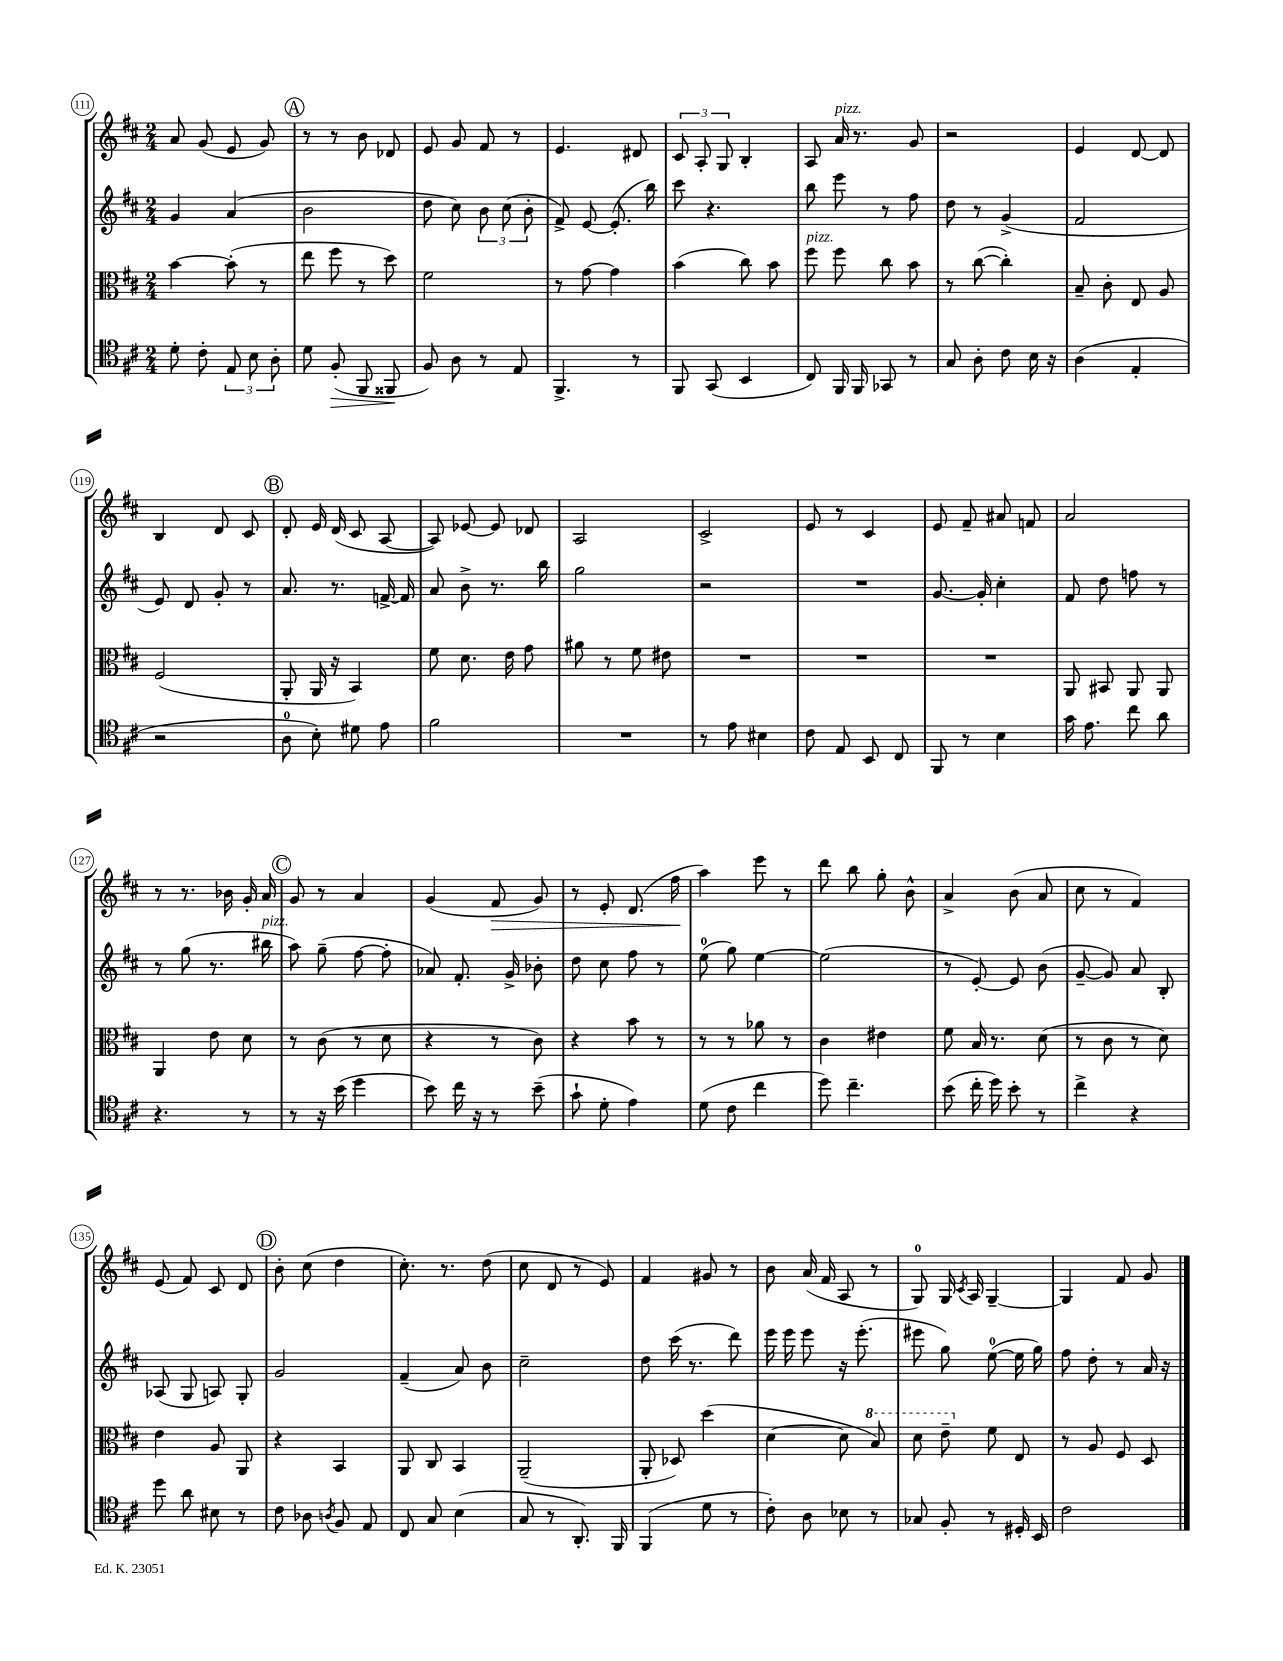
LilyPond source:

<<
\new StaffGroup <<
\new Staff = "s0" {
    \clef treble \key d \major \numericTimeSignature \time 2/4
    \autoBeamOff a'8 g'8( e'8 g'8) |
    \mark \markup { \circle "A" } r8 r8 b'8 des'8 |
    e'8 g'8 fis'8 r8 |
    e'4. dis'8 |
    \tuplet 3/2 { cis'8 a8-. g8 } b4-. |
    a8 a'16^\markup { \italic "pizz." } r8. g'8 |
    r2 |
    e'4 d'8~ d'8 |
    b4 d'8 cis'8 |
    \mark \markup { \circle "B" } d'8-. e'16 d'16( cis'8 a8~ |
    a8) ees'8~ ees'8 des'8 |
    a2 |
    cis'2-> |
    e'8 r8 cis'4 |
    e'8 fis'8-- ais'8 f'8 |
    a'2 |
    r8 r8. bes'16 g'16-. a'16 |
    \mark \markup { \circle "C" } g'8 r8 a'4 |
    g'4( fis'8\> g'8) |
    r8 e'8-. d'8.( fis''16\! |
    a''4) e'''8 r8 |
    d'''8 b''8 g''8-. b'8-^ |
    a'4-> b'8( a'8 |
    cis''8 r8 fis'4) |
    e'8( fis'8) cis'8 d'8 |
    \mark \markup { \circle "D" } b'8-. cis''8( d''4 |
    cis''8.-.) r8. d''8( |
    cis''8 d'8 r8 e'8) |
    fis'4 gis'8 r8 |
    b'8 a'16( fis'16 a8 r8 |
    g8-0) g16 \acciaccatura { cis'8 } a16 g4~-- |
    g4 fis'8 g'8 \bar "|." |
}
\new Staff = "s1" {
    \clef treble \key d \major \numericTimeSignature \time 2/4
    \autoBeamOff g'4 a'4( |
    \mark \markup { \circle "A" } b'2 |
    d''8 cis''8) \tuplet 3/2 { b'8 cis''8( b'8-. } |
    fis'8->) e'8~ e'8.-.( b''16) |
    cis'''8 r4. |
    b''8 e'''8 r8 fis''8 |
    d''8 r8 g'4->( |
    fis'2 |
    e'8) d'8 g'8-. r8 |
    \mark \markup { \circle "B" } a'8. r8. f'16~-> f'16 |
    a'8 b'8-> r8. b''16 |
    g''2 |
    r2 |
    R2 |
    g'8.~ g'16-. cis''4-. |
    fis'8 d''8 f''8 r8 |
    r8 g''8( r8. bis''16^\markup { \italic "pizz." } |
    \mark \markup { \circle "C" } a''8) g''8--( fis''8~ fis''8-. |
    aes'8) fis'8.-. g'16-> bes'8-. |
    d''8 cis''8 fis''8 r8 |
    e''8-0( g''8) e''4~ |
    e''2( |
    r8 e'8~-.) e'8 b'8( |
    g'8~-- g'8) a'8 b8-. |
    aes8( g8 a8) g8-. |
    \mark \markup { \circle "D" } g'2 |
    fis'4--( a'8) b'8 |
    cis''2-- |
    d''8 cis'''16( r8. d'''8) |
    e'''16 e'''16 e'''8 r16 e'''8.-.( |
    eis'''8 g''8) e''8-0~( e''16 g''16) |
    fis''8 d''8-. r8 a'16 r16 \bar "|." |
}
\new Staff = "s2" {
    \clef alto \key d \major \numericTimeSignature \time 2/4
    \autoBeamOff b'4~ b'8-.( r8 |
    \mark \markup { \circle "A" } e''8 fis''8 r8 d''8) |
    fis'2 |
    r8 g'8~ g'4 |
    b'4( cis''8) b'8 |
    fis''8^\markup { \italic "pizz." } fis''8 cis''8 b'8 |
    r8 cis''8~( cis''4-.) |
    b8-- cis'8-. e8 a8 |
    fis2( |
    \mark \markup { \circle "B" } a,8-. a,16 r16 b,4) |
    fis'8 d'8. e'16 g'8 |
    ais'8 r8 fis'8 eis'8 |
    R2 |
    R2 |
    R2 |
    a,8 bis,8 a,8 a,8 |
    a,4 e'8 d'8 |
    \mark \markup { \circle "C" } r8 cis'8( r8 d'8 |
    r4 r8 cis'8) |
    r4 b'8 r8 |
    r8 r8 aes'8 r8 |
    cis'4 eis'4 |
    fis'8 b16 r8. d'8( |
    r8 cis'8 r8 d'8) |
    e'4 a8 a,8 |
    \mark \markup { \circle "D" } r4 b,4 |
    a,8 cis8 b,4 |
    a,2--( |
    a,8-. des8) d''4( |
    d'4~ d'8 \ottava #1 b'8) |
    d''8 e''8-- \ottava #0 fis'8 e8 |
    r8 a8 fis8 d8 \bar "|." |
}
\new Staff = "s3" {
    \clef tenor \key d \major \numericTimeSignature \time 2/4
    \autoBeamOff d'8-. cis'8-. \tuplet 3/2 { e8 b8 a8-. } |
    \mark \markup { \circle "A" } d'8 fis8-.\>( fis,8 fisis,8\! |
    fis8) a8 r8 e8 |
    fis,4.-> r8 |
    fis,8 g,8( b,4 |
    cis8) fis,16 fis,16 ges,8 r8 |
    g8 a8-. cis'8 b16 r16 |
    a4( e4-. |
    r2 |
    \mark \markup { \circle "B" } a8-0 b8-.) dis'8 e'8 |
    fis'2 |
    R2 |
    r8 e'8 bis4 |
    cis'8 e8 b,8 cis8 |
    fis,8 r8 b4 |
    g'16 e'8. cis''8 a'8 |
    r4. r8 |
    \mark \markup { \circle "C" } r8 r16 b'16( d''4 |
    b'8) cis''16 r16 r8 b'8--( |
    g'8-! d'8-. e'4) |
    d'8( cis'8 cis''4 |
    d''8) cis''4.-- |
    b'8( cis''16-. d''16) b'8-. r8 |
    cis''4-> r4 |
    d''8 a'8 bis8 r8 |
    \mark \markup { \circle "D" } cis'8 aes8 \acciaccatura { a8 } fis8 e8 |
    cis8 g8 b4( |
    g8 r8 a,8.-.) fis,16 |
    fis,4( d'8 r8 |
    cis'8-.) a8 bes8 r8 |
    ges8 fis8-. r8 dis16-. b,16 |
    cis'2 \bar "|." |
}
>>
>>
\layout { \context { \Score currentBarNumber = #111 \override BarNumber.stencil = #(make-stencil-circler 0.1 0.3 ly:text-interface::print) } }
